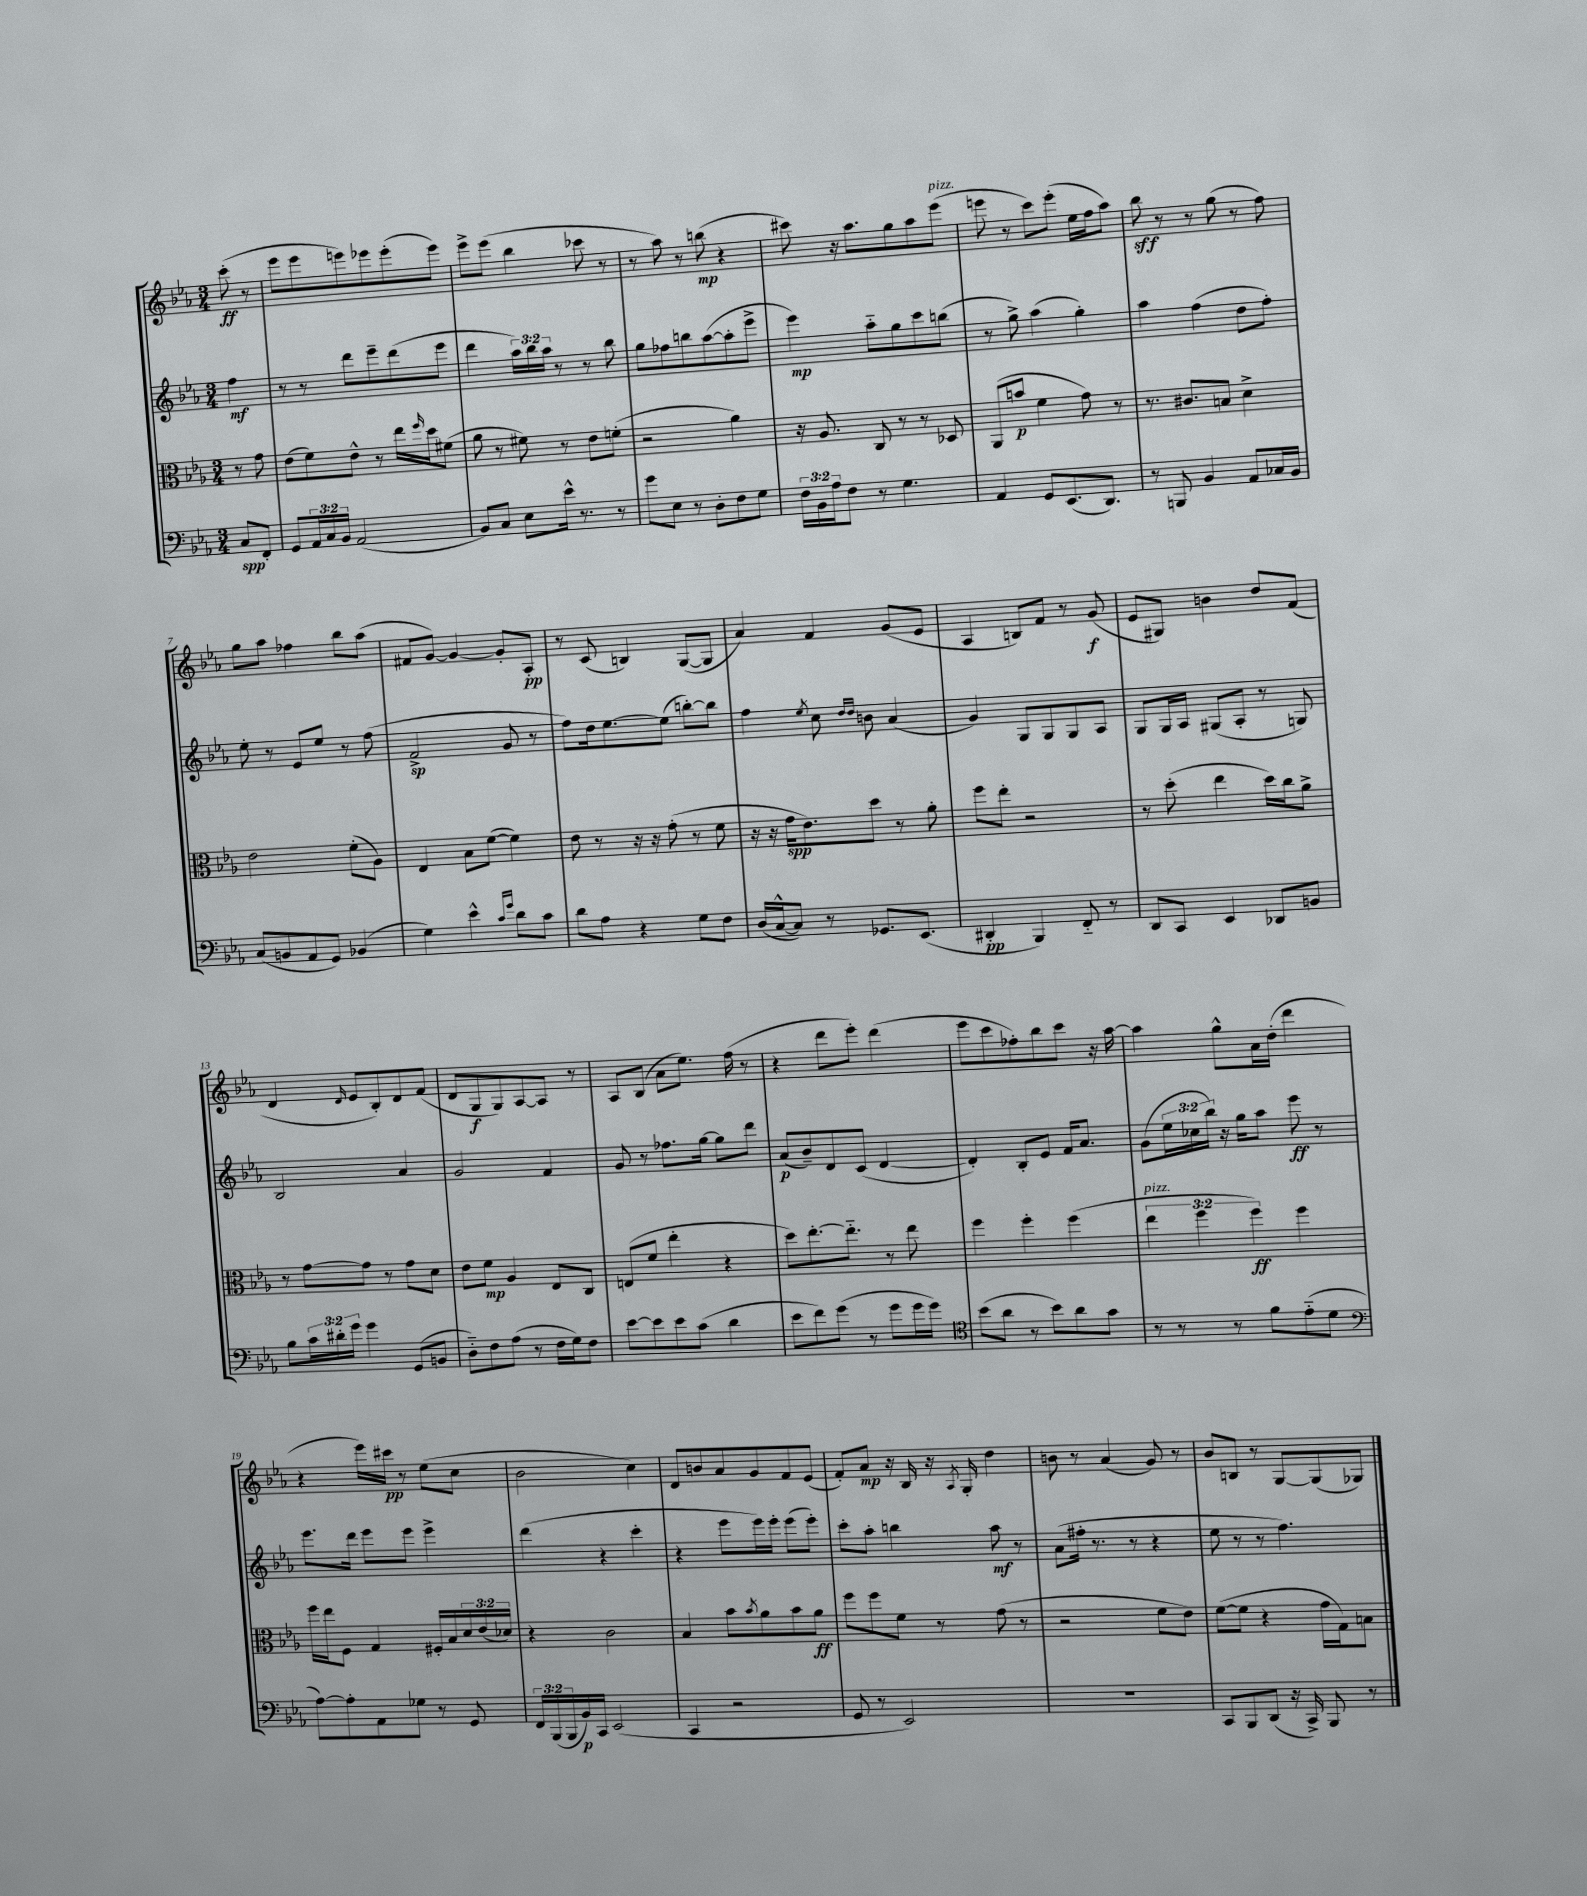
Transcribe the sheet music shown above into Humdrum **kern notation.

**kern	**dynam	**kern	**dynam	**kern	**dynam	**kern	**dynam
*part4	*part4	*part3	*part3	*part2	*part2	*part1	*part1
*staff4	*staff4	*staff3	*staff3	*staff2	*staff2	*staff1	*staff1
*clefF4	*	*clefC3	*	*clefG2	*	*clefG2	*
*k[b-e-a-]	*	*k[b-e-a-]	*	*k[b-e-a-]	*	*k[b-e-a-]	*
*M3/4	*	*M3/4	*	*M3/4	*	*M3/4	*
=	=	=	=	=	=	=	=
8C/L	spp	8r	.	4ff\	mf	(8ccc'\	ff
8FF'/J	.	8g\	.	.	.	8r	.
=1	=1	=1	=1	=1	=1	=1	=1
8GG/L	.	(8e-\L	.	8r	.	8eee-\L	.
24AA-/L	.	8f\)	.	8r	.	8eee-\	.
24C/	.	.	.	.	.	.	.
24BB-/JJ	.	.	.	.	.	.	.
(2AA-/	.	8e-^^\J	.	8ddd\L	.	8eeen\)	.
.	.	8r	.	8eee-~\	.	8eee-X\	.
.	.	16ee-\LL	.	(8ddd\	.	(8eee-'\	.
.	.	16qqff/	.	.	.	.	.
.	.	16dd\J	.	.	.	.	.
.	.	(8f#X\J	.	8eee-\J	.	8eee-\J)	.
=2	=2	=2	=2	=2	=2	=2	=2
8BB-/L)	.	8a-\	.	4ddd\	.	8eee-^\L	.
8C/J	.	8r	.	.	.	(8eee-\J	.
8E-\L	.	8f#X\)	.	24aa-\LL)	.	4bb-\	.
.	.	.	.	24bb-\	.	.	.
.	.	.	.	24aa-\JJ	.	.	.
16e-^^\Jk	.	8r	.	8r	.	.	.
8.r	.	.	.	.	.	.	.
.	.	8e-\L	.	8r	.	8ccc-X\	.
8r	.	(8fn'\J	.	8bb-\	.	8r	.
=3	=3	=3	=3	=3	=3	=3	=3
8g\L	.	2r	.	8gg\L	.	8r	.
8E-\J	.	.	.	8ff-X\	.	8aa-\)	.
8r	.	.	.	8bbn\	.	8r	.
8D'\L	.	.	.	([8aa-\	.	(8bbn\	mp
8F\	.	4a-\)	.	8aa-'\]	.	4r	.
8G\J	.	.	.	8eee-^\J	.	.	.
=4	=4	=4	=4	=4	=4	=4	=4
24F\LL	.	16r	.	4eee-\)	mp	8ccc#X\)	.
24BB-\	.	.	.	.	.	.	.
.	.	8.A-/	.	.	.	.	.
24A-\J	.	.	.	.	.	.	.
8F\J	.	.	.	.	.	16r	.
.	.	.	.	.	.	8.aa-\L	.
8r	.	8C/	.	8aa-\L	.	.	.
4.G\	.	8r	.	8gg\	.	8gg\	.
.	.	8r	.	8ccc\	.	8aa-\	.
!	!	!	!	!	!	!LO:TX:a:i:t=pizz.	!
.	.	8D-X/	.	(8bbn\J	.	(8eee-\J	.
=5	=5	=5	=5	=5	=5	=5	=5
4AA-/	.	(8AA-/L	.	8r	.	8eeen\	.
.	.	8bn/J	p	8gg^\)	.	8r	.
8GG/L	.	4f\	.	(4aa-\	.	8ccc\L)	.
(8.EE-/	.	.	.	.	.	(8eee'\J	.
.	.	8g\)	.	4gg'\)	.	16ee-\LL	.
8.DD/J)	.	.	.	.	.	16ff\J	.
.	.	8r	.	.	.	8aa-\J)	.
=6	=6	=6	=6	=6	=6	=6	=6
8r	.	8.r	.	4aa-\	.	8bb-\	sff
8BBBn/	.	.	.	.	.	8r	.
.	.	8.c#X/L	.	.	.	.	.
4BB-/	.	.	.	(4ff\	.	8r	.
.	.	8Bn/J	.	.	.	(8gg\	.
8AA-/L	.	4d^\	.	8dd\L	.	8r	.
16C-X/L	.	.	.	8ff'\J)	.	8ff\)	.
16BB-/JJ	.	.	.	.	.	.	.
!!LO:LB:g=z
=7	=7	=7	=7	=7	=7	=7	=7
(8C/L	.	2e-\	.	8ee-'\	.	8gg\L	.
8BBn/	.	.	.	8r	.	8aa-\J	.
8AA-/	.	.	.	8e-/L	.	4ff-X\	.
8GG/J)	.	.	.	8ee-/J	.	.	.
(4BB-X/	.	(8f'\L	.	8r	.	8bb-\L	.
.	.	8A-\J)	.	(8ff\	.	(8aa-\J	.
=8	=8	=8	=8	=8	=8	=8	=8
4G\)	.	4E-/	.	2f^/	sp	8f#X/L	.
.	.	.	.	.	.	[8g/J)	.
4e-^^\	.	8B-\L	.	.	.	4g/_	.
.	.	([8f\J	.	.	.	.	.
16qqc/LL	.	.	.	.	.	.	.
16qqg/JJ	.	.	.	.	.	.	.
8d\L	.	4f\])	.	8g/	.	8g'/L]	.
8c\J	.	.	.	8r	.	8A-'/J	pp
=9	=9	=9	=9	=9	=9	=9	=9
8d\L	.	8e-\	.	8ff\L)	.	8r	.
8A-\J	.	8r	.	16dd\k	.	(8c/	.
.	.	.	.	[8.ee-\	.	.	.
4r	.	16r	.	.	.	4Bn/)	.
.	.	16r	.	.	.	.	.
.	.	(8g'\	.	(8ee-\J]	.	.	.
8G\L	.	8r	.	[8bbn'\L)	.	([8G/L	.
8F\J	.	8f\	.	8bb\J]	.	8G/J]	.
=10	=10	=10	=10	=10	=10	=10	=10
(16D/LL	.	16r	.	4ff\	.	4a-/)	.
[16C^^/J	.	16r	.	.	.	.	.
8C/J])	.	16g\KL	spp	.	.	.	.
.	.	8.e-\)	.	.	.	.	.
.	.	.	.	8qee-/	.	.	.
8r	.	.	.	8cc\	.	4f/	.
.	.	.	.	16qqdd/LL	.	.	.
.	.	.	.	16qqdd/JJ	.	.	.
8.GG-X/L	.	8dd\J	.	8bn\	.	.	.
.	.	8r	.	(4a-/	.	(8g/L	.
(8.EE-/J	.	.	.	.	.	.	.
.	.	8a-'\	.	.	.	8e-/J	.
=11	=11	=11	=11	=11	=11	=11	=11
4DD#X'/	pp	8ff\L	.	4g/)	.	4A-/	.
.	.	8ee-'\J	.	.	.	.	.
4BBB-/)	.	2r	.	8G/L	.	8Bn/L)	.
.	.	.	.	8G/	.	8f/J	.
8FF/	.	.	.	8G/	.	8r	.
8r	.	.	.	8A-/J	.	(8g/	f
=12	=12	=12	=12	=12	=12	=12	=12
8DD/L	.	8r	.	8G/L	.	8e-/L	.
8CC/J	.	(8dd'\	.	16G/L	.	8G#X/J)	.
.	.	.	.	16A-/JJ	.	.	.
4EE-/	.	4ee-\	.	(8G#X/L	.	4bn\	.
.	.	.	.	8A-'/J	.	.	.
8DD-X/L	.	16dd\LL)	.	8r	.	8dd/L	.
.	.	16cc\J	.	.	.	.	.
8BBn/J	.	8a-^\J	.	8Gn/)	.	(8f/J	.
!!LO:LB:g=z
=13	=13	=13	=13	=13	=13	=13	=13
8B-\L	.	8r	.	2B-/	.	4d/	.
24c\L	.	[8g\L	.	.	.	.	.
24d#X'\	.	.	.	.	.	.	.
24g\JJ	.	.	.	.	.	.	.
.	.	.	.	.	.	16qqd/	.
4g\	.	8g\J]	.	.	.	8e-/L	.
.	.	8r	.	.	.	8B-'/)	.
(8GG/L	.	8g\L	.	4a-/	.	8d/	.
8BBn/J	.	8d\J	.	.	.	(8f/J	.
=14	=14	=14	=14	=14	=14	=14	=14
8D\L)	.	8e-\L	.	2g/	.	8d/L	.
8F\	.	8f\J	mp	.	.	8G/	f
(8A-\J	.	4A-/	.	.	.	8G/)	.
8r	.	.	.	.	.	[8A-/	.
16F\LL	.	8E-/L	.	4f/	.	8A-/J]	.
16G\J)	.	.	.	.	.	.	.
8F\J	.	8C/J	.	.	.	8r	.
=15	=15	=15	=15	=15	=15	=15	=15
[8e-\L	.	(8En/L	.	8g/	.	8A-/L	.
8e-\]	.	8f/J	.	8r	.	(8B-/J	.
8e-\	.	4ee-'\	.	8.ff-X\L	.	8a-\L	.
(8c\J	.	.	.	.	.	8.ee-\J)	.
.	.	.	.	[16gg\Jk	.	.	.
4d\	.	4r	.	8gg\L]	.	.	.
.	.	.	.	.	.	(16ff\	.
.	.	.	.	8ddd\J	.	8r	.
=16	=16	=16	=16	=16	=16	=16	=16
8e-\L	.	8dd\L)	.	(8a-/L	p	4r	.
8f\)	.	[8.ee-'\	.	8b-~/)	.	.	.
(8g\J	.	.	.	8d/	.	8ddd\L	.
.	.	8.ee-\J]	.	.	.	.	.
8r	.	.	.	(8c/J	.	8eee-'\J)	.
8g\L	.	8r	.	[4d/	.	(4ddd\	.
16g\L	.	8ee-\	.	.	.	.	.
16g\JJ)	.	.	.	.	.	.	.
=17	=17	=17	=17	=17	=17	=17	=17
*clefC4	*	*	*	*	*	*	*
(8b-\L	.	4ff\	.	4d'/])	.	8eee-\L	.
8a-\J	.	.	.	.	.	8ccc\	.
8r	.	4ff'\	.	8B-'/L	.	8ff-X'\)	.
8b-\L)	.	.	.	8e-/J	.	8bb-\	.
8a-\	.	(4ff\	.	16f/KL	.	8ccc\J	.
.	.	.	.	8.a-/J	.	.	.
8g\J	.	.	.	.	.	16r	.
.	.	.	.	.	.	[16aa-\	.
=18	=18	=18	=18	=18	=18	=18	=18
!	!	!LO:TX:a:i:t=pizz.	!	!	!	!	!
8r	.	6ee-\	.	(8g\L	.	4aa-\]	.
8r	.	.	.	24ee-\L	.	.	.
.	.	6ff\	.	24cc-X\	.	.	.
.	.	.	.	24bb-\JJ)	.	.	.
8r	.	.	.	16r	.	8gg^^\L	.
.	.	.	.	16gg\KL	.	.	.
.	.	6ff\)	ff	.	.	.	.
8f\L	.	.	.	8aa-\J	.	16a-\L	.
.	.	.	.	.	.	(16dd'\JJ	.
(8e-\	.	4ff\	.	8eee-\	ff	4ddd\	.
8d\J	.	.	.	8r	.	.	.
!!LO:LB:g=z
=19	=19	=19	=19	=19	=19	=19	=19
*clefF4	*	*	*	*	*	*	*
[8A-\L)	.	16ff\LL	.	8.eee-\L	.	4r	.
.	.	16ee-\J	.	.	.	.	.
8A-'\]	.	8F\J	.	.	.	.	.
.	.	.	.	16ddd\Jk	.	.	.
8AA-\	.	4G/	.	8eee-\L	.	16eee-\LL)	.
.	.	.	.	.	.	16ccc#X\JJ	pp
8G-X\J	.	.	.	8eee-\J	.	8r	.
8r	.	16F#X'/LL	.	4eee-^\	.	(8ee-\L	.
.	.	16B-/	.	.	.	.	.
8GG/	.	24d/	.	.	.	8cc\J	.
.	.	(24e-/	.	.	.	.	.
.	.	24d-X/JJ)	.	.	.	.	.
=20	=20	=20	=20	=20	=20	=20	=20
24FF/LL	.	4r	.	(4ddd\	.	2b-\	.
(24BBB-/	.	.	.	.	.	.	.
24BBB-/	.	.	.	.	.	.	.
16BB-/)	p	.	.	.	.	.	.
16CC/JJ	.	.	.	.	.	.	.
(2EE-/	.	2c\	.	4r	.	.	.
.	.	.	.	4ccc'\	.	4cc\)	.
=21	=21	=21	=21	=21	=21	=21	=21
4CC/	.	4B-/	.	4r	.	8d/L	.
.	.	.	.	.	.	8bn/	.
2r	.	8b-\L	.	8eee-\L	.	8a-/	.
.	.	8qb-/	.	.	.	.	.
.	.	8a-\	.	16eee-\L)	.	8g/	.
.	.	.	.	16eee-'\JJ	.	.	.
.	.	8b-\	.	(8eee-\L	.	8f/	.
.	.	8a-\J	ff	8eee-'\J)	.	(8e-/J	.
=22	=22	=22	=22	=22	=22	=22	=22
8GG/	.	8ff\L	.	8ccc'\L	.	8f'/L)	.
8r	.	8ff\	.	8aa-'\J	.	8a-/J	mp
2EE-/)	.	8f\J	.	4bbn\	.	16r	.
.	.	.	.	.	.	16B-/	.
.	.	8r	.	.	.	16r	.
.	.	.	.	.	.	8qA-/	.
.	.	.	.	.	.	16G'/	.
.	.	(8g\	.	8aa-\	mf	4dd\	.
.	.	8r	.	8r	.	.	.
=23	=23	=23	=23	=23	=23	=23	=23
2.r	.	2r	.	(8a-\L	.	8bn\	.
.	.	.	.	16ff#X'\Jk	.	8r	.
.	.	.	.	8.r	.	.	.
.	.	.	.	.	.	(4a-/	.
.	.	.	.	8r	.	.	.
.	.	8f\L	.	4r	.	8g/)	.
.	.	8e-\J)	.	.	.	8r	.
=24	=24	=24	=24	=24	=24	=24	=24
8CC/L	.	([8f\L	.	8ee-\	.	8b-/L	.
8BBB-/	.	8f\J]	.	8r	.	8Bn/J	.
(8DD/J	.	4r	.	8r	.	8r	.
16r	.	.	.	4.ff\)	.	[8G/L	.
16CC^/)	.	.	.	.	.	.	.
8BBB-/	.	16g\LL	.	.	.	(8G/]	.
.	.	16G\J)	.	.	.	.	.
8r	.	8Bn\J	.	.	.	8G-X/J)	.
==	==	==	==	==	==	==	==
*-	*-	*-	*-	*-	*-	*-	*-
